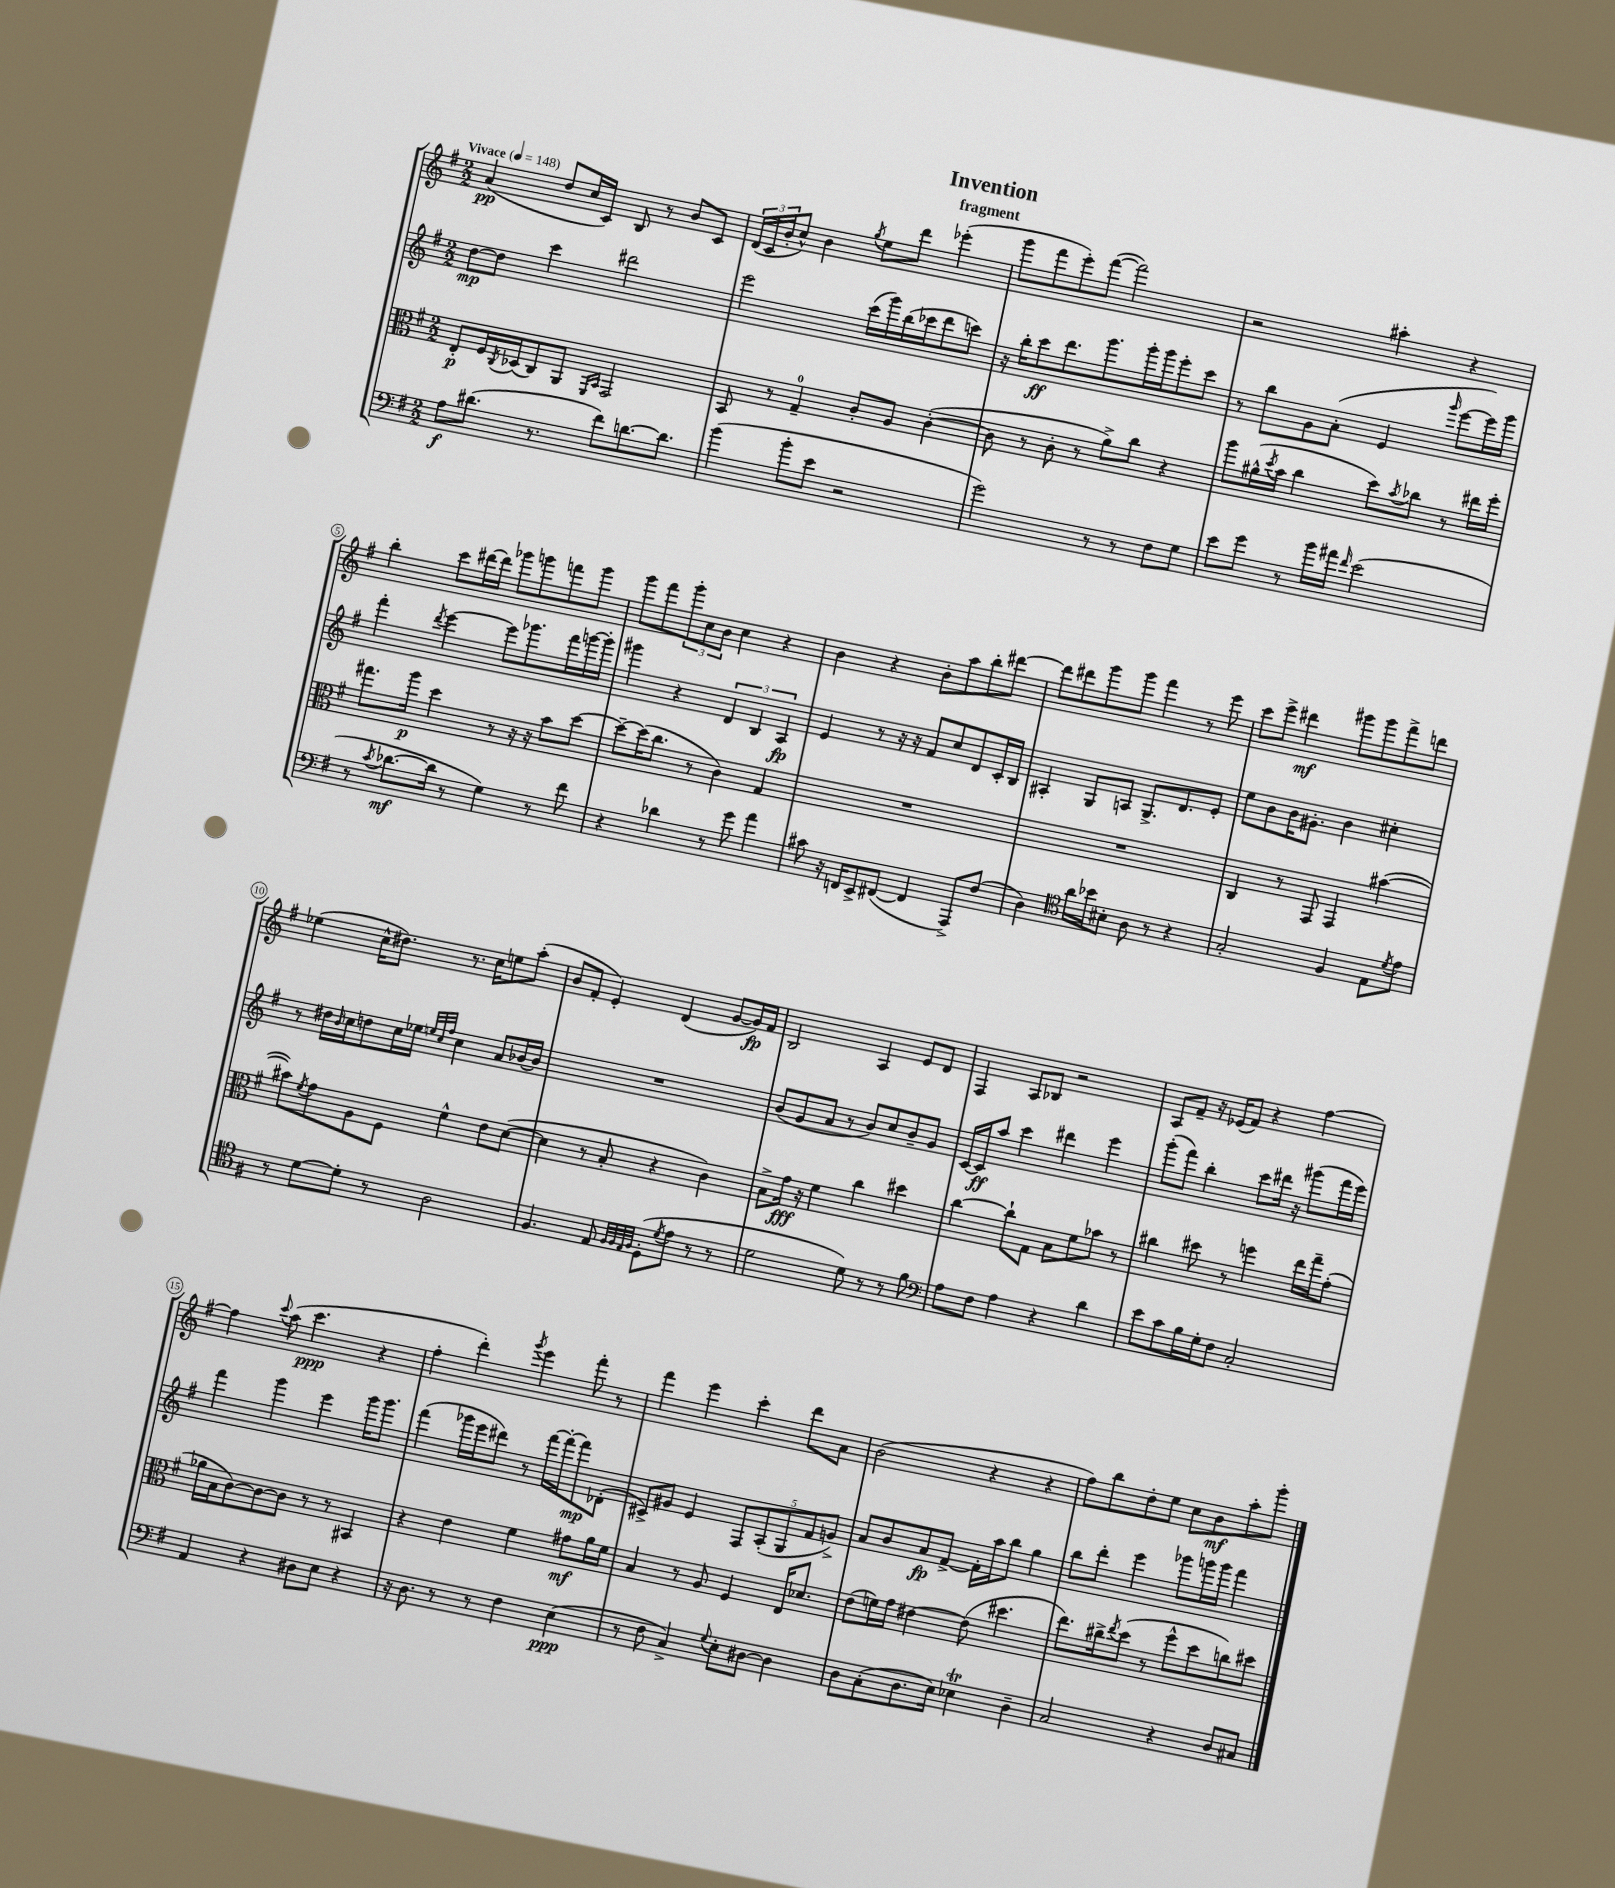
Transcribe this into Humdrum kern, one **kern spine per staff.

**kern	**dynam	**kern	**dynam	**kern	**dynam	**kern	**dynam
*part4	*part4	*part3	*part3	*part2	*part2	*part1	*part1
*staff4	*staff4	*staff3	*staff3	*staff2	*staff2	*staff1	*staff1
*clefF4	*	*clefC3	*	*clefG2	*	*clefG2	*
*k[f#]	*	*k[f#]	*	*k[f#]	*	*k[f#]	*
*M2/2	*	*M2/2	*	*M2/2	*	*M2/2	*
*MM148	*	*MM148	*	*MM148	*	*MM148	*
=1	=1	=1	=1	=1	=1	=1	=1
!	!	!	!	!	!	!LO:TX:a:B:t=Vivace	!
8A\L	f	8E'/L	p	[8dd\L	mp	(4a/	pp
(8.d#X\J	.	16F#/L	.	8dd\J]	.	.	.
.	.	8qC/	.	.	.	.	.
.	.	(16D-X/J	.	.	.	.	.
.	.	8C/)	.	4ccc\	.	8dd/L	.
8.r	.	.	.	.	.	.	.
.	.	8AA/J	.	.	.	16cc/L	.
.	.	.	.	.	.	16c/JJ)	.
.	.	16qqFF#/LL	.	.	.	.	.
.	.	16qqBB/JJ	.	.	.	.	.
8f#\L)	.	2GG/	.	2ddd#X\	.	8B/	.
[8.dn\	.	.	.	.	.	8r	.
.	.	.	.	.	.	8b/L	.
8.d\J]	.	.	.	.	.	.	.
.	.	.	.	.	.	8c/J	.
=2	=2	=2	=2	=2	=2	=2	=2
(4b\	.	8BB/	.	2eee\	.	(24d/LL	.
.	.	.	.	.	.	24c/	.
.	.	.	.	.	.	24b'/J	.
.	.	8r	.	.	.	8cc^^/J)	.
8b'\L	.	4G~/	.	.	.	4b\	.
8e\J	.	.	.	.	.	.	.
.	.	.	.	.	.	8qgg/	.
2r	.	8c'/L	.	(16ccc\LL	.	8ee\L	.
.	.	.	.	16ggg\)	.	.	.
.	.	8A/J	.	(16bb\	.	8ddd\J	.
.	.	.	.	16ccc-X\J	.	.	.
.	.	([4c'\	.	8ddd\	.	(4eee-X'\	.
.	.	.	.	8cccn\J)	.	.	.
=3	=3	=3	=3	=3	=3	=3	=3
2g\)	.	8c\]	.	16r	.	8ggg\L	.
.	.	.	.	16bb'\KL	.	.	.
.	.	8r	.	8ccc\	ff	8fff#\	.
.	.	8c'\	.	8.ddd\	.	8eee'\)	.
.	.	8r	.	.	.	([8fff#\J	.
.	.	.	.	8.ggg\	.	.	.
8r	.	8a^\L)	.	.	.	2fff#\])	.
8r	.	8cc\J	.	16ggg'\L	.	.	.
.	.	.	.	16ggg\J	.	.	.
8F#\L	.	4r	.	8eee'\	.	.	.
8G\J	.	.	.	8ccc\J	.	.	.
=4	=4	=4	=4	=4	=4	=4	=4
8e\L	.	8aa\L	.	8r	.	2r	.
8g\J	.	(16a#X^^\L	.	8bb\L	.	.	.
.	.	8qdd/	.	.	.	.	.
.	.	16b\JJ	.	.	.	.	.
8r	.	4cc\	.	8g\	.	.	.
16b\LL	.	.	.	(8a'\J	.	.	.
16a#X\JJ	.	.	.	.	.	.	.
16qqf#/	.	.	.	.	.	.	.
(2e\	.	8dd\L)	.	4e/	.	4aa#X'\	.
.	.	8qb/	.	.	.	.	.
.	.	8cc-X\J	.	.	.	.	.
.	.	.	.	16qqggg/	.	.	.
.	.	8r	.	[8eee\L	.	4r	.
.	.	16ee#X\LL	.	16eee\L])	.	.	.
.	.	16ff#'\JJ	.	16ggg\JJ	.	.	.
!!LO:LB:g=z
=5	=5	=5	=5	=5	=5	=5	=5
8r	.	8.gg#X\L	.	4fff#'\	.	4bb'\	.
8qc/	.	.	.	.	.	.	.
[8.d-X\L	mf	.	.	.	.	.	.
.	.	16aa\Jk	p	.	.	.	.
.	.	.	.	8qddd/	.	.	.
.	.	4dd\	.	[4eee\	.	8ccc\L	.
16d-\Jk]	.	.	.	.	.	.	.
8r	.	.	.	.	.	[16ddd#X\L	.
.	.	.	.	.	.	16ddd#\JJ]	.
4G\)	.	8r	.	8eee\L]	.	8ggg-X\L	.
.	.	16r	.	8.ggg-X\	.	8gggn\	.
.	.	16r	.	.	.	.	.
8r	.	8b\L	.	.	.	8fffn\	.
.	.	.	.	16fff#\L	.	.	.
8f#\	.	[8dd\J	.	[16gggn\	.	8ggg\J	.
.	.	.	.	16ggg'\JJ]	.	.	.
=6	=6	=6	=6	=6	=6	=6	=6
4r	.	8dd~\L_	.	4ggg#X\	.	8ggg\L	.
.	.	(16dd\K]	.	.	.	8fff#\	.
.	.	8.cc\J	.	.	.	.	.
4d-X\	.	.	.	4r	.	12ggg'\	.
.	.	.	.	.	.	12cc\	.
.	.	8r	.	.	.	.	.
.	.	.	.	.	.	12b\J	.
8r	.	4c\)	.	6d/	.	4cc\	.
8g\	.	.	.	.	.	.	.
.	.	.	.	6B/	.	.	.
4a\	.	4G/	.	.	.	4r	.
.	.	.	.	6A/	fp	.	.
=7	=7	=7	=7	=7	=7	=7	=7
8c#X\	.	1r	.	4e/	.	4b\	.
16r	.	.	.	.	.	.	.
16FFn/KL	.	.	.	.	.	.	.
8EE^/	.	.	.	8r	.	4r	.
([8FF#X/J	.	.	.	16r	.	.	.
.	.	.	.	16r	.	.	.
4FF#/]	.	.	.	8f#/L	.	8b'\L	.
.	.	.	.	8cc/	.	8aa\	.
8AAA^/L)	.	.	.	8d/	.	8bb'\	.
(8F#/J	.	.	.	16c'/L	.	[8ddd#X\J	.
.	.	.	.	16B/JJ	.	.	.
=8	=8	=8	=8	=8	=8	=8	=8
4D\)	.	1r	.	4A#X'/	.	8ddd#\L]	.
.	.	.	.	.	.	8ddd#X\	.
*clefC4	*	*	*	*	*	*	*
16a\LL	.	.	.	8G/L	.	8ggg\	.
16b-X\J	.	.	.	.	.	.	.
8B#X'\J	.	.	.	8An/J	.	8ggg\J	.
8A\	.	.	.	8.G^/L	.	4fff#\	.
8r	.	.	.	.	.	.	.
.	.	.	.	8.d/	.	.	.
4r	.	.	.	.	.	8r	.
.	.	.	.	8e'/J	.	8eee\	.
=9	=9	=9	=9	=9	=9	=9	=9
2G'/	.	4C/	.	8ee\L	.	8ccc\L	.
.	.	.	.	8b\	.	8eee^\J	.
.	.	8r	.	16b\K	.	4ddd#X\	mf
.	.	.	.	8.g#X'\J	.	.	.
.	.	8GG/	.	.	.	.	.
4F#/	.	4GG/	.	4b\	.	8ggg#X\L	.
.	.	.	.	.	.	8ggg#\	.
8E\L	.	([4b#X\	.	4cc#X'\	.	8fff#^\	.
8qd/	.	.	.	.	.	.	.
8e\J	.	.	.	.	.	8dddn\J	.
!!LO:LB:g=z
=10	=10	=10	=10	=10	=10	=10	=10
8r	.	8b#X\L])	.	8r	.	(4ee-X\	.
.	.	8qf#/	.	.	.	.	.
[8d\L	.	8g\	.	16dd#X\LL	.	.	.
.	.	.	.	16qqb/	.	.	.
.	.	.	.	16cc\J	.	.	.
8d'\J]	.	8A\	.	8ddn\	.	16cc^^\KL	.
.	.	.	.	.	.	8.dd#X\J)	.
8r	.	8F#\J	.	16cc\L	.	.	.
.	.	.	.	16ee-X\JJ	.	.	.
.	.	.	.	32qqeen/LLL	.	.	.
.	.	.	.	32qqcc/	.	.	.
.	.	.	.	32qqff#/JJJ	.	.	.
2A\	.	4f#^^\	.	4cc\	.	8.r	.
.	.	.	.	.	.	16cc\KL	.
.	.	8e\L	.	8a/L	.	8een\	.
.	.	([8d\J	.	[16b-X/L	.	(8aa'\J	.
.	.	.	.	16b-/JJ]	.	.	.
=11	=11	=11	=11	=11	=11	=11	=11
4.F#/	.	4d\]	.	1r	.	8b/L	.
.	.	.	.	.	.	8f#'/J	.
.	.	8r	.	.	.	4e'/)	.
8E/	.	8B'/	.	.	.	.	.
32qqF#/LLL	.	.	.	.	.	.	.
32qqF#/	.	.	.	.	.	.	.
32qqE/	.	.	.	.	.	.	.
32qqF#/JJJ	.	.	.	.	.	.	.
(8D'\L	.	4r	.	.	.	(4d/	.
8qd/	.	.	.	.	.	.	.
8e\J	.	.	.	.	.	.	.
8r	.	4c\)	.	.	.	[8g/L	.
8r	.	.	.	.	.	16g/L])	fp
.	.	.	.	.	.	16f#/JJ	.
=12	=12	=12	=12	=12	=12	=12	=12
2d\	.	8B^\L	.	(8b/L	.	2B/	.
.	.	16g\Jk	fff	8g/	.	.	.
.	.	16r	.	.	.	.	.
.	.	4f#\	.	8a/J	.	.	.
.	.	.	.	8r	.	.	.
8d\)	.	4cc\	.	8b/L)	.	4A/	.
8r	.	.	.	8cc/	.	.	.
8r	.	4dd#X\	.	8b~/	.	8e/L	.
8f#\	.	.	.	8g/J	.	8d/J	.
=13	=13	=13	=13	=13	=13	=13	=13
*clefF4	*	*	*	*	*	*	*
8A\L	.	[4cc\	.	[16c/LL	.	4F#/	.
.	.	.	.	16c/J]	ff	.	.
8F#\J	.	.	.	8aa/J	.	.	.
4A\	.	8cc`\L]	.	4ccc\	.	8A/L	.
.	.	8G\J	.	.	.	8B-X/J	.
4r	.	8B\L	.	4ddd#X\	.	2r	.
.	.	8f#\	.	.	.	.	.
4d\	.	8b-X\J	.	4eee\	.	.	.
.	.	8r	.	.	.	.	.
=14	=14	=14	=14	=14	=14	=14	=14
8e\L	.	4cc#X\	.	(8ggg'\L	.	8A/L	.
8c\	.	.	.	8fff#\J)	.	8f#~/J	.
16B\L	.	8dd#X\	.	4bb'\	.	16r	.
16G'\J	.	.	.	.	.	(16e-X/KL	.
8F#\J	.	8r	.	.	.	8f#/J)	.
2C'/	.	4ffn\	.	8ccc\L	.	4r	.
.	.	.	.	16ddd#X\Jk	.	.	.
.	.	.	.	16r	.	.	.
.	.	16ee\LL	.	(8ggg#X\L	.	[4ff#\	.
.	.	16gg~\J	.	.	.	.	.
.	.	(8g'\J	.	16fff#\L	.	.	.
.	.	.	.	16eee\JJ)	.	.	.
!!LO:LB:g=z
=15	=15	=15	=15	=15	=15	=15	=15
4AA/	.	16a-X\LL	.	4fff#\	.	4ff#\]	.
.	.	16B\J	.	.	.	.	.
.	.	[8c\)	.	.	.	.	.
.	.	.	.	.	.	8qqccc/	.
4r	.	8c\_	.	4ggg\	.	(8aa\	.
.	.	8c\J]	.	.	.	4.ccc\	ppp
8D#X\L	.	8r	.	4eee\	.	.	.
8E\J	.	8r	.	.	.	.	.
4r	.	4BB#X/	.	16ggg\KL	.	4r	.
.	.	.	.	8.ggg\J	.	.	.
=16	=16	=16	=16	=16	=16	=16	=16
16r	.	4r	.	(4fff#\	.	4ff#'\	.
8.D\	.	.	.	.	.	.	.
8r	.	4e\	.	16ggg-X\LL	.	4ddd'\)	.
.	.	.	.	16eee\J	.	.	.
8r	.	.	.	8ddd#X\J)	.	.	.
.	.	.	.	.	.	8qggg/	.
4F#\	.	4f#\	.	8r	.	4eee\	.
.	.	.	.	[16fff#\LL	.	.	.
.	.	.	.	16fff#'\J_	.	.	.
(4E\	ppp	8g#X\L	mf	8fff#\]	mp	8fff#'\	.
.	.	16a\L	.	(8d-X'\J	.	8r	.
.	.	16f#\JJ	.	.	.	.	.
=17	=17	=17	=17	=17	=17	=17	=17
8r	.	4B/	.	8c#X^/L)	.	4fff#\	.
8F#\	.	.	.	8g#X/J	.	.	.
4C^/)	.	8r	.	4e/	.	4eee\	.
.	.	8A/	.	.	.	.	.
8qqG/	.	.	.	.	.	.	.
8E'\L	.	4F#/	.	10F#/L	.	4ccc'\	.
.	.	.	.	(10A'/	.	.	.
[8D#X\J	.	.	.	.	.	.	.
.	.	.	.	10G/	.	.	.
4D#\]	.	16E/KL	.	.	.	8ddd\L	.
.	.	.	.	10f#/	.	.	.
.	.	8.d-X/J	.	.	.	.	.
.	.	.	.	.	.	8a\J	.
.	.	.	.	10gn^/J)	.	.	.
=18	=18	=18	=18	=18	=18	=18	=18
8D\L	.	(8e\L	.	8a/L	.	(2b\	.
(8C'\	.	16fn\L)	.	8b/	.	.	.
.	.	16g\JJ	.	.	.	.	.
8.D\	.	[4e#X\	.	8a/	fp	.	.
.	.	.	.	[8f#^/J	.	.	.
16E\Jk)	.	.	.	.	.	.	.
4E-XT\	.	(8e#\]	.	16f#'\LL]	.	4r	.
.	.	.	.	16aa\J	.	.	.
.	.	4.dd#X\	.	8bb\J	.	.	.
4D~\	.	.	.	4gg\	.	4r	.
=19	=19	=19	=19	=19	=19	=19	=19
2C/	.	8.ee\L)	.	8bb\L	.	8ff#\L)	.
.	.	.	.	8ddd'\J	.	8bb\	.
.	.	16cc#X^\k	.	.	.	.	.
.	.	8qee/	.	.	.	.	.
.	.	(8dd\J	.	4eee\	.	8dd'\	.
.	.	8r	.	.	.	8ee\J	.
4r	.	8ff#^^\L	.	8ggg-X\L	.	8cc\L	.
.	.	8dd\	.	16gggn\L	.	8b\	mf
.	.	.	.	16ggg\JJ	.	.	.
8D/L	.	8ccn\)	.	4fff#\	.	8aa'\	.
8C#X/J	.	8dd#X\J	.	.	.	8ggg'\J	.
==	==	==	==	==	==	==	==
*-	*-	*-	*-	*-	*-	*-	*-
